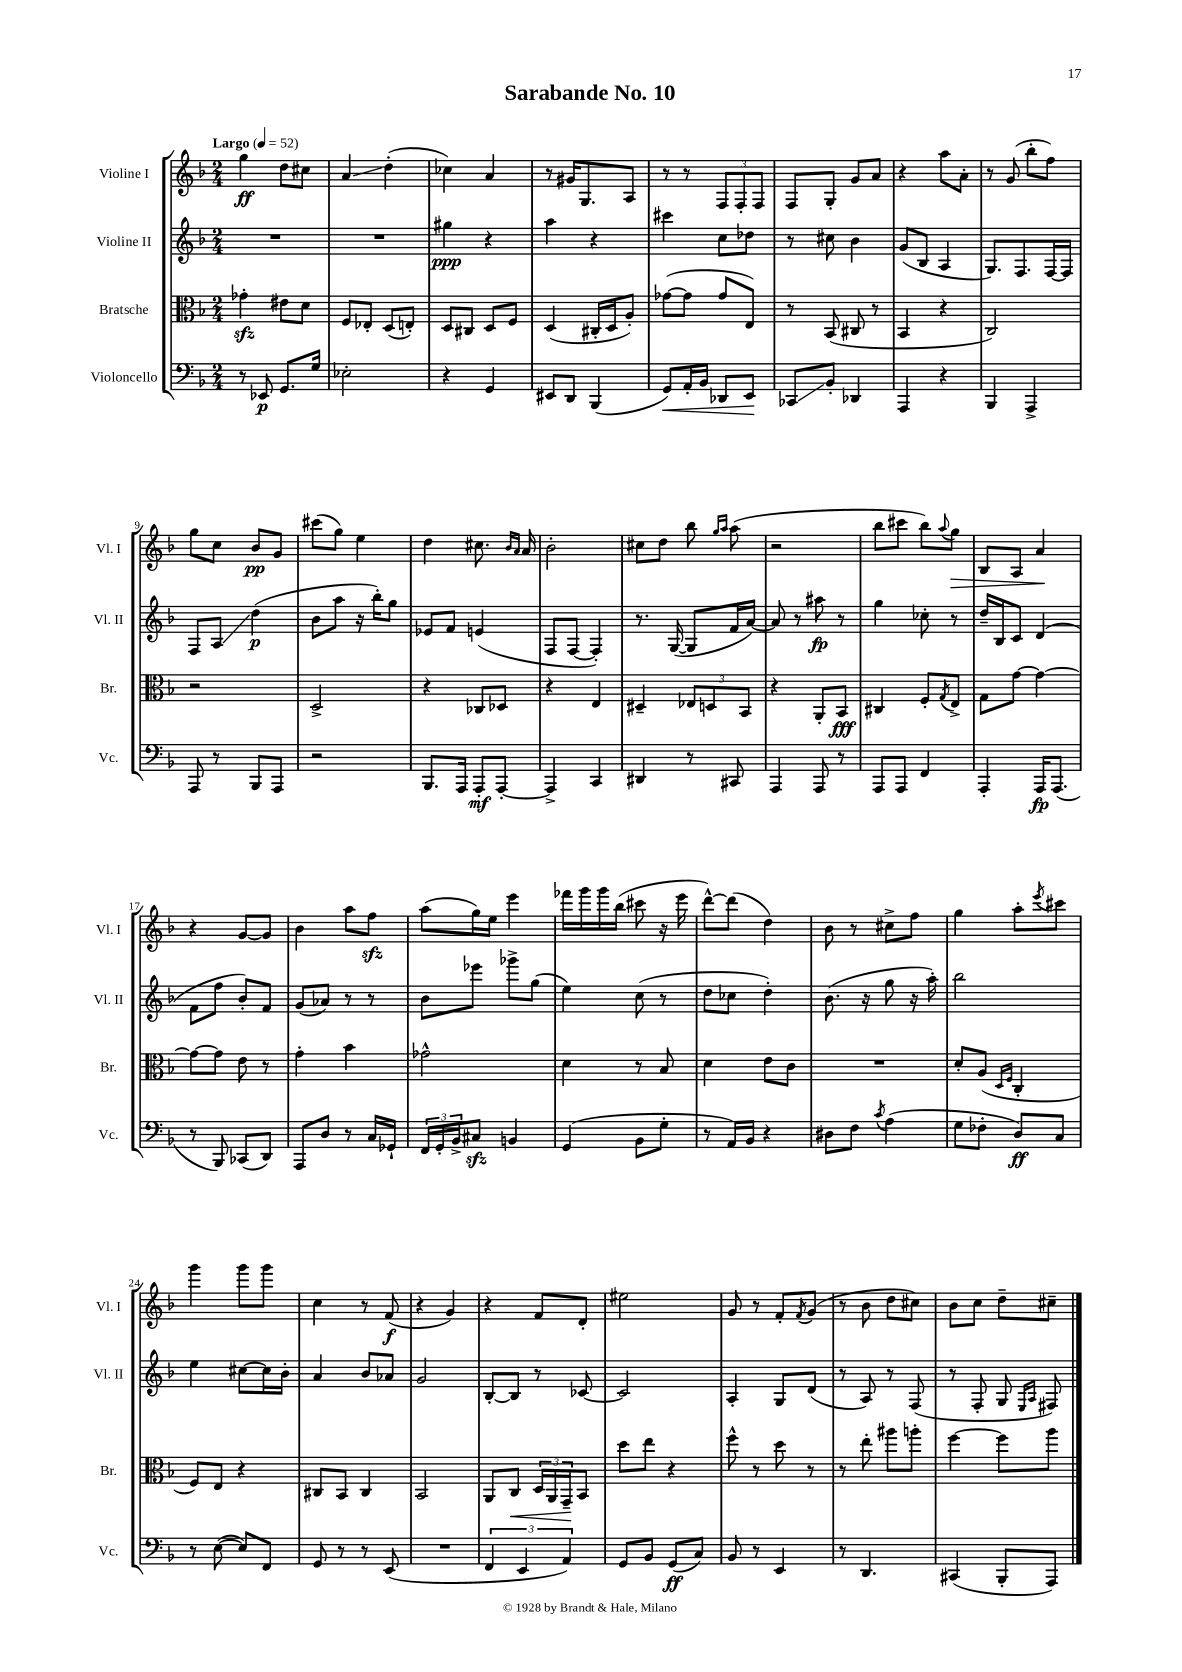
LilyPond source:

\header { title = "Sarabande No. 10" }
<<
\new StaffGroup <<
\new Staff = "s0" \with { instrumentName = "Violine I" shortInstrumentName = "Vl. I" } {
    \clef treble \key f \major \numericTimeSignature \time 2/4 \tempo "Largo" 4 = 52
    g''4\ff d''8 cis''8 |
    a'4\glissando d''4-.( |
    ces''4) a'4 |
    r8 gis'16 g8. a8 |
    r8 r8 \tuplet 3/2 { f8 f8-. f8 } |
    f8 g8-. g'8 a'8 |
    r4 a''8 a'8-. |
    r8 g'8( bes''8-. f''8) |
    g''8 c''8 bes'8\pp g'8 |
    cis'''8( g''8) e''4 |
    d''4 cis''8. \grace { bes'16 a'16 } a'16 |
    bes'2-. |
    cis''8 d''8 bes''8 \grace { g''16 a''16 } a''8( |
    r2 |
    bes''8 cis'''8 bes''8) \appoggiatura { a''8 } g''8\> |
    bes8 a8 a'4\! |
    r4 g'8~ g'8 |
    bes'4 a''8 f''8\sfz |
    a''8( g''16) e''16 e'''4 |
    fes'''16 g'''16 g'''16 bes''16( cis'''8 r16 e'''16 |
    d'''8~-^) d'''8( d''4) |
    bes'8 r8 cis''8-> f''8 |
    g''4 a''8-. \acciaccatura { e'''8 } cis'''8 |
    g'''4 g'''8 g'''8 |
    c''4 r8 f'8\f( |
    r4 g'4) |
    r4 f'8 d'8-. |
    eis''2 |
    g'8 r8 f'8-. \acciaccatura { f'8 } g'8( |
    r8 bes'8 d''8 cis''8) |
    bes'8 c''8 d''8-- cis''8-- \bar "|." |
}
\new Staff = "s1" \with { instrumentName = "Violine II" shortInstrumentName = "Vl. II" } {
    \clef treble \key f \major \numericTimeSignature \time 2/4
    R2 |
    R2 |
    gis''4\ppp r4 |
    a''4 r4 |
    cis'''4 c''8 des''8 |
    r8 cis''8 bes'4 |
    g'8( bes8 a4 |
    g8.) f8. f16~ f16 |
    f8 a8\glissando d''4\p( |
    bes'8 a''8 r16 bes''16-.) g''8 |
    ees'8 f'8 e'4( |
    f8 f8~ f4-.) |
    r8. g16~( g8 f'16 a'16~) |
    a'8 r8 ais''8\fp r8 |
    g''4 ces''8-. r8 |
    d''16-- bes16 c'8 d'4( |
    f'8 f''8 bes'8-.) f'8 |
    g'8( aes'8) r8 r8 |
    bes'8 ees'''8 ges'''8-> g''8( |
    e''4) c''8( r8 |
    d''8 ces''8 d''4-.) |
    bes'8.( r16 g''8 r16 a''16-.) |
    bes''2 |
    e''4 cis''8~ cis''16 bes'16-. |
    a'4 bes'8 aes'8 |
    g'2 |
    bes8~-. bes8 r8 ces'8~ |
    ces'2 |
    a4-. g8 d'8( |
    r8 a8) r8 f8( |
    r8 f8-. g8 \grace { e16 a16 } fis8) \bar "|." |
}
\new Staff = "s2" \with { instrumentName = "Bratsche" shortInstrumentName = "Br." } {
    \clef alto \key f \major \numericTimeSignature \time 2/4
    ges'4-.\sfz eis'8 d'8 |
    f8 ees8-. d8( e8-.) |
    d8 cis8 d8 f8 |
    d4( cis16-. d16 a8-.) |
    ges'8~( ges'8 ges'8 e8) |
    r8 bes,8( cis8 r8 |
    bes,4 r4 |
    c2) |
    r2 |
    d2-> |
    r4 ces8 des8 |
    r4 e4 |
    dis4-- \tuplet 3/2 { ees8 d8 bes,8 } |
    r4 a,8-. bes,8\fff |
    cis4 f8-. \acciaccatura { g8 } e8-> |
    g8 g'8~ g'4~ |
    g'8~ g'8 e'8 r8 |
    g'4-. bes'4 |
    ges'2-^ |
    d'4 r8 bes8 |
    d'4 e'8 c'8 |
    R2 |
    d'8-. a8( \grace { d16 f16 } c4-. |
    f8) e8 r4 |
    cis8 bes,8 cis4 |
    bes,2 |
    a,8 c8\< \tuplet 3/2 { d16 a,16 g,16--\! } bes,8 |
    d''8 e''8 r4 |
    f''8-^ r8 d''8 r8 |
    r8 e''8-. ais''8 a''8-. |
    f''4~ f''8 a''8 \bar "|." |
}
\new Staff = "s3" \with { instrumentName = "Violoncello" shortInstrumentName = "Vc." } {
    \clef bass \key f \major \numericTimeSignature \time 2/4
    r8 ees,8\p g,8. g16 |
    ees2-. |
    r4 g,4 |
    eis,8 d,8 bes,,4( |
    g,8\<) a,16-. bes,16 des,8 e,8\! |
    ces,8\glissando bes,8-. des,4 |
    a,,4 r4 |
    bes,,4 a,,4-> |
    a,,8 r8 bes,,8 a,,8 |
    r2 |
    bes,,8. a,,16 a,,8-.\mf a,,8~-. |
    a,,4-> c,4 |
    dis,4 r8 cis,8 |
    a,,4 a,,8 r8 |
    a,,8 a,,8 f,4 |
    a,,4-. a,,16\fp a,,8.( |
    r8 bes,,8) ces,8( d,8) |
    a,,8 d8 r8 c16 ges,16-! |
    \tuplet 3/2 { f,16 g,16-. bes,16-> } cis8\sfz b,4 |
    g,4( bes,8 g8-. |
    r8 a,16) bes,16 r4 |
    dis8 f8 \acciaccatura { c'8 } a4( |
    g8 fes8-. d8\ff) c8 |
    r8 e8~( e8) f,8 |
    g,8 r8 r8 e,8( |
    R2 |
    \tuplet 3/2 { f,4 e,4 a,4) } |
    g,8 bes,8 g,8\ff( c8) |
    bes,8 r8 e,4 |
    r8 d,4. |
    cis,4( bes,,8-. a,,8) \bar "|." |
}
>>
>>
